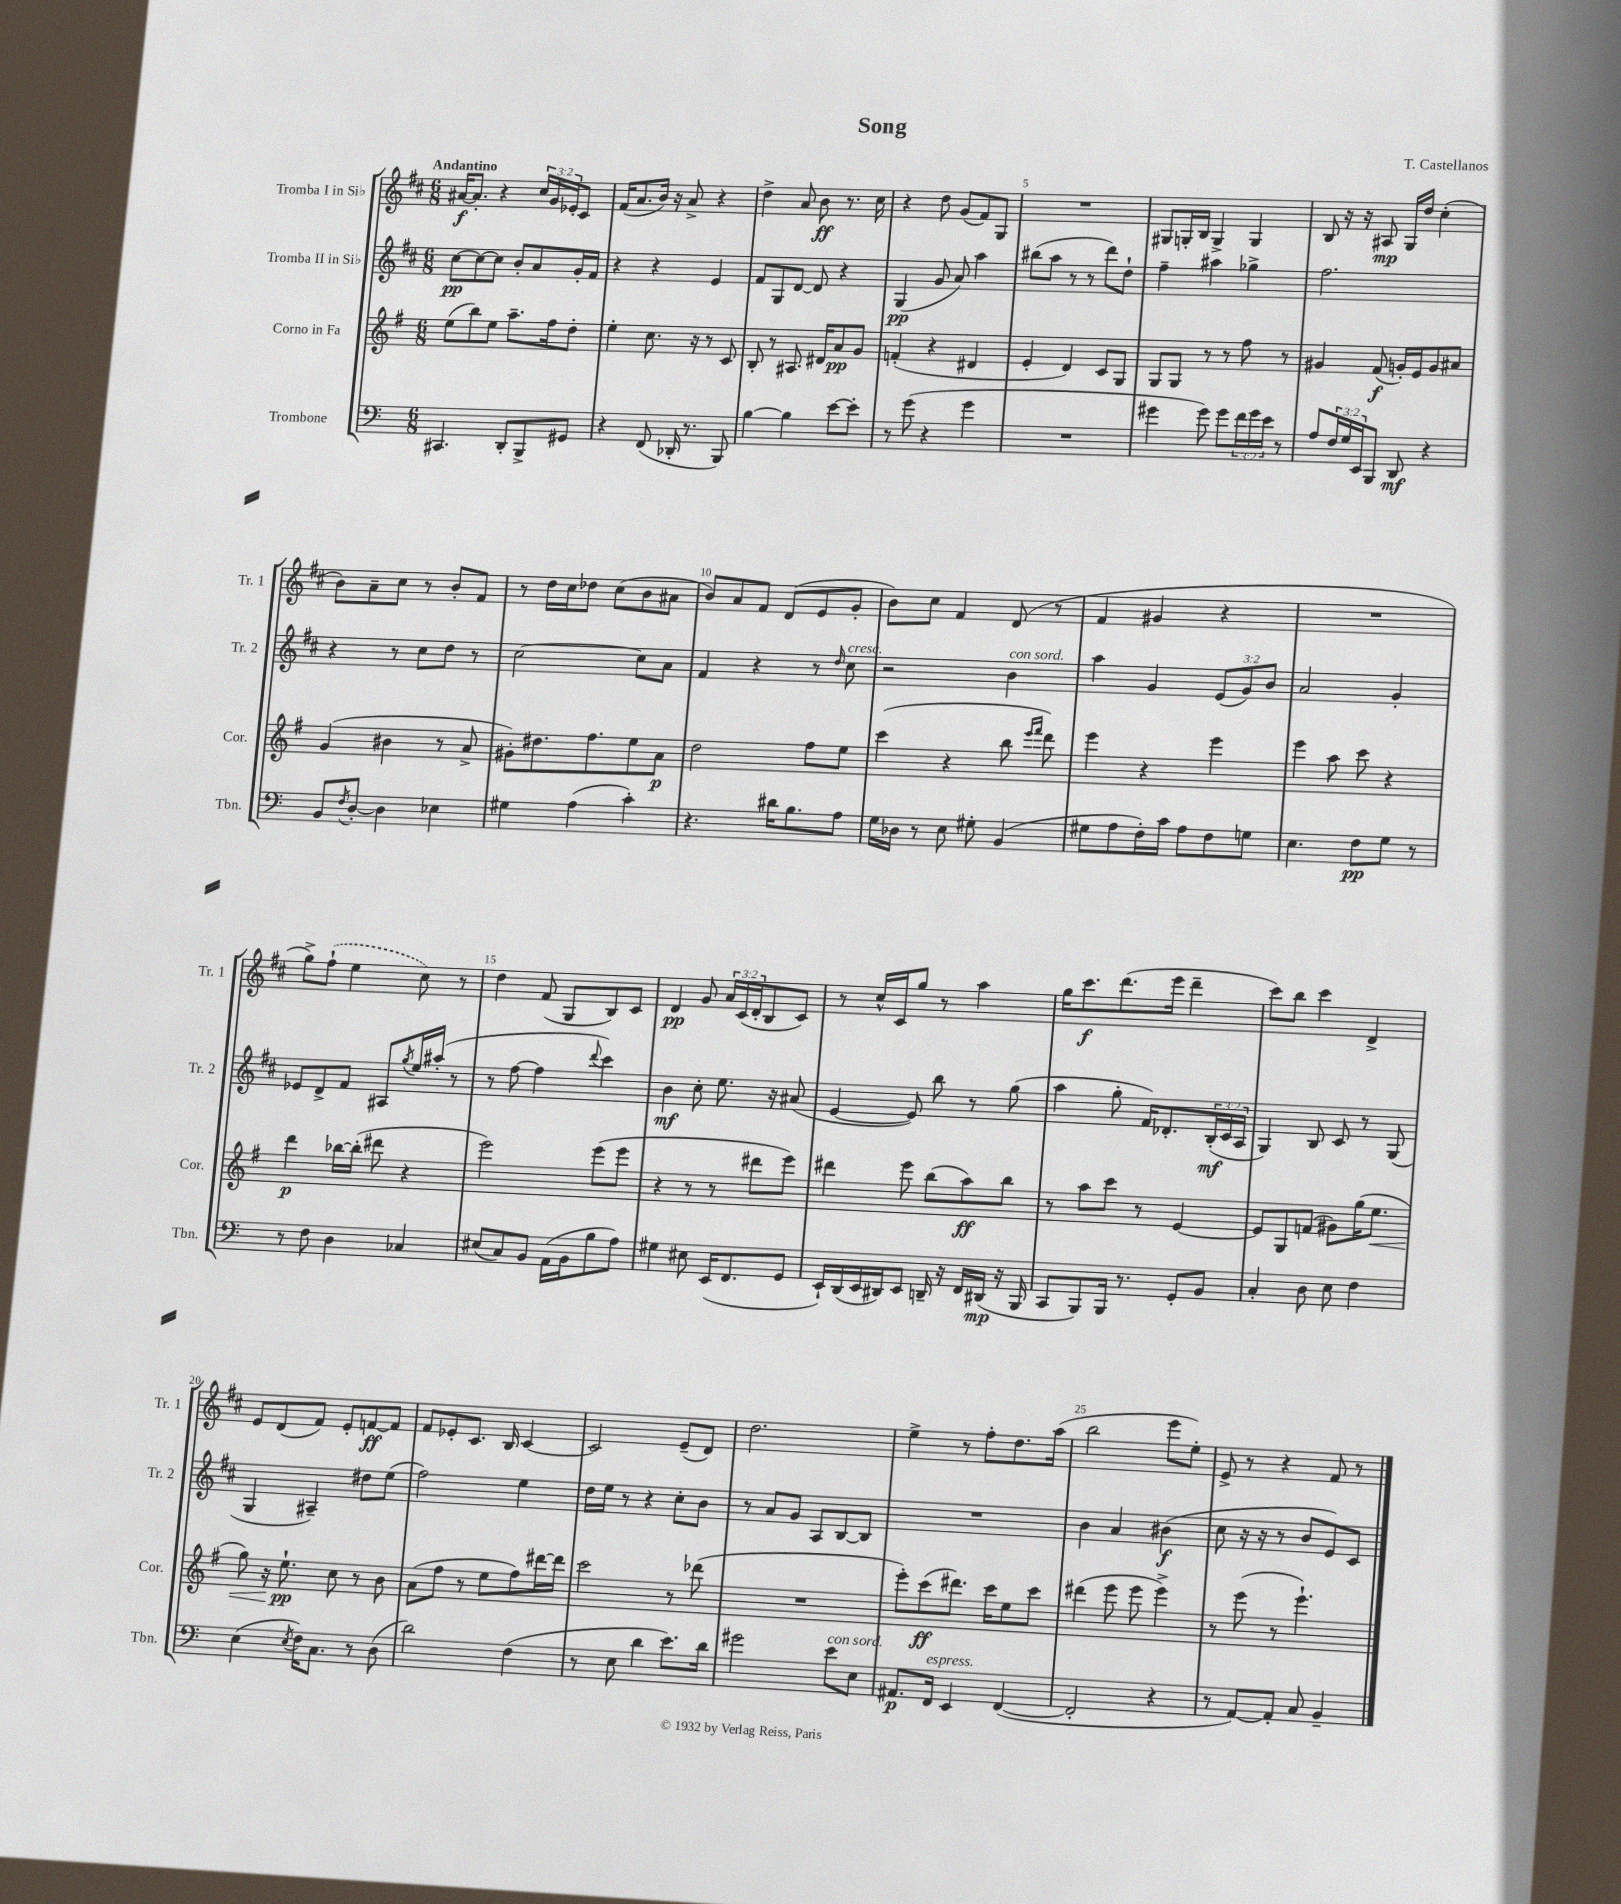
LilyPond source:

\header { title = "Song" composer = "T. Castellanos" }
<<
\new StaffGroup <<
\new Staff = "s0" \with { instrumentName = "Tromba I in Sib" shortInstrumentName = "Tr. 1" } {
    \clef treble \key d \major \numericTimeSignature \time 6/8 \override Staff.TupletNumber.text = #tuplet-number::calc-fraction-text \tempo "Andantino"
    ais'16~\f ais'8.-. r4 \tuplet 3/2 { cis''16 g'16 ees'16-. } cis'8 |
    fis'16( a'8. b'16) r16 a'8-> r4 |
    d''4-> a'8 b'8\ff r8. cis''16 |
    r4 d''8 g'8( fis'8) g8 |
    R2. |
    gis8 g16-. b16 g4-> g4 |
    b8 r16 r16 ais8\mp g16 d''16 cis''4-.( |
    b'8) a'8-- cis''8 r8 b'8-. fis'8 |
    r8 d''16 cis''16 des''8 cis''8( b'8 ais'8 |
    b'8) a'8 fis'8 d'8( e'8 g'8-. |
    b'8) cis''8 fis'4 d'8( r8 |
    fis'4 gis'4 r4 |
    R2. |
    g''8->) \once \slurDashed fis''8-!( e''4 cis''8) r8 |
    d''4 fis'8( g8 b8) cis'8 |
    d'4\pp g'8 \tuplet 3/2 { a'16 cis'16( d'16-. } b8 cis'8) |
    r8 cis''16-^ cis'16 g''8 r8 a''4 |
    g''16 cis'''8.\f d'''8.( e'''16 d'''4-- |
    cis'''8) b''8 cis'''4 d'4-> |
    e'8 d'8( fis'8) e'8-. f'8~\ff f'8 |
    fis'8 ees'8-. cis'8. b16 cis'4~ |
    cis'2 e'8--( d'8) |
    d''2. |
    e''4-> r8 fis''8-. d''8. a''16( |
    b''2 e'''8 e''8-.) |
    e'8-> r8 r4 fis'8 r8 \bar "|." |
}
\new Staff = "s1" \with { instrumentName = "Tromba II in Sib" shortInstrumentName = "Tr. 2" } {
    \clef treble \key d \major \numericTimeSignature \time 6/8 \override Staff.TupletNumber.text = #tuplet-number::calc-fraction-text
    cis''8~\pp cis''8~ cis''8 b'8-. a'8 g'16-. fis'16 |
    r4 r4 e'4 |
    fis'8 g8 d'8~ d'8 r4 |
    g4\pp( g'8 a'8) a''4 |
    bis''8( a''8 r8 r8 d'''8) d''8-! |
    fis''4-- ais''4 ges''4-> |
    fis''2. |
    r4 r8 cis''8 d''8 r8 |
    cis''2~ cis''8 a'8 |
    fis'4 r4 r8 \grace { d''16 } cis''8^\markup { \italic "cresc." } |
    r2 b'4^\markup { \italic "con sord." } |
    a''4 g'4 \tuplet 3/2 { e'8( g'8) b'8 } |
    a'2 g'4-. |
    ees'8 d'8-> fis'8 ais8 \acciaccatura { g''8 } e''16 ais''16-.( r8 |
    r8 fis''8~ fis''4 \appoggiatura { d'''8 } cis'''4) |
    b'4\mf cis''8-. e''8. r16 ais'8( |
    e'4~ e'8) b''8 r8 g''8( |
    a''4 g''8-. fis'16) des'8.-. \tuplet 3/2 { b16-.\mf( cis'16 a16 } |
    g4) b8 cis'8 r8 g8( |
    g4 ais4--) dis''8 e''8( |
    fis''2) e''4 |
    d''16 e''16 r8 r4 cis''8-. b'8 |
    r8 a'8 g'8 a8 b8~ b8 |
    R2. |
    b'4 a'4 bis'4\f( |
    cis''8 r16 r16 r8 b'8 e'8) cis'8 \bar "|." |
}
\new Staff = "s2" \with { instrumentName = "Corno in Fa" shortInstrumentName = "Cor." } {
    \clef treble \key g \major \numericTimeSignature \time 6/8
    e''8( b''8) e''8 a''8.-- fis''16 d''8-. |
    e''4-. c''8. r16 r8 c'8 |
    b8-. r8 ais8. dis'16 a'8\pp g'8 |
    f'4-.( r4 dis'4 |
    e'4-. d'4) c'8 g8 |
    g8 g8 r8 r8 fis''8 r8 |
    gis'4 fis'8\f( g'16-.) e'16 g'8 ais'8 |
    g'4( bis'4 r8 a'8-> |
    gis'8-.) dis''8. fis''8. e''8 a'8\p |
    d''2 fis''8 e''8 |
    c'''4( r4 b''8 \grace { e'''16 fis'''16 } d'''8) |
    e'''4 r4 e'''4 |
    e'''4 a''8 c'''8 r4 |
    d'''4\p bes''16~ bes''16-.( dis'''8 r4 |
    e'''2) e'''8( e'''8 |
    r4 r8 r8 dis'''8 e'''8) |
    dis'''4 e'''8 b''8( a''8\ff) b''8 |
    r8 a''8 c'''8 r8 e'4~ |
    e'8 g8 f'8( gis'8) g''16( e''8.\< |
    g''8) r16 e''8.-!\pp\! c''8 r8 b'8 |
    a'8( fis''8 r8 e''8 fis''8) dis'''16~ dis'''16 |
    c'''2 r8 des'''8( |
    R2. |
    e'''8-.) c'''8\ff( dis'''8.) c'''16 e''8 c'''8 |
    dis'''4( e'''8 e'''8 e'''4->) |
    r8 e'''8( r8 e'''4.-!) \bar "|." |
}
\new Staff = "s3" \with { instrumentName = "Trombone" shortInstrumentName = "Tbn." } {
    \clef bass \key c \major \numericTimeSignature \time 6/8 \override Staff.TupletNumber.text = #tuplet-number::calc-fraction-text
    cis,4. d,8-. b,,8-> gis,8 |
    r4 f,8( des,16-. r8. b,,8) |
    b4~ b4 e'8~ e'8-. |
    r8 g'8( r4 g'4 |
    R2. |
    gis'4 gis'8) gis'8 \tuplet 3/2 { f'16 gis'16 e'16 } r8 |
    a8 \tuplet 3/2 { f16 g16 e,16 } b,,8 d,8\mf r4 |
    b,8 \acciaccatura { f8 } d8~-. d4 ees4 |
    gis4 a4( c'4-.) |
    r4. dis'16 b8. a8 |
    g16 des16 r8 e8 gis8-. b,4( |
    gis8 a8 f16-.) c'16 a8 f8 g8 |
    e4. f8\pp g8 r8 |
    r8 f8 d4 ces4 |
    eis8( c8) b,8 a,16( b,16 b8 a8) |
    gis4 eis8 e,16( f,8. g,8 |
    e,16-!) d,16( e,16 dis,16) e,8 d,16-- r16 f,16 dis,16\mp( r16 b,,16 |
    c,8 b,,8) b,,16 r8. g,8-. b,8 |
    c4-. d8 e8 f4 |
    e4( \acciaccatura { e8 } f16) c8. r8 d8( |
    d'2) f4( |
    r8 e8 d'4 e'8.) d'16 |
    gis'2 e'8^\markup { \italic "con sord." } e8 |
    ais,8.\p f,16^\markup { \italic "espress." } e,4 f,4~( |
    f,2-. r4 |
    r8 a,8~) a,8-. c8 b,4-- \bar "|." |
}
>>
>>
\layout { \context { \Score \override BarNumber.break-visibility = ##(#f #t #t) barNumberVisibility = #(every-nth-bar-number-visible 5) } }
